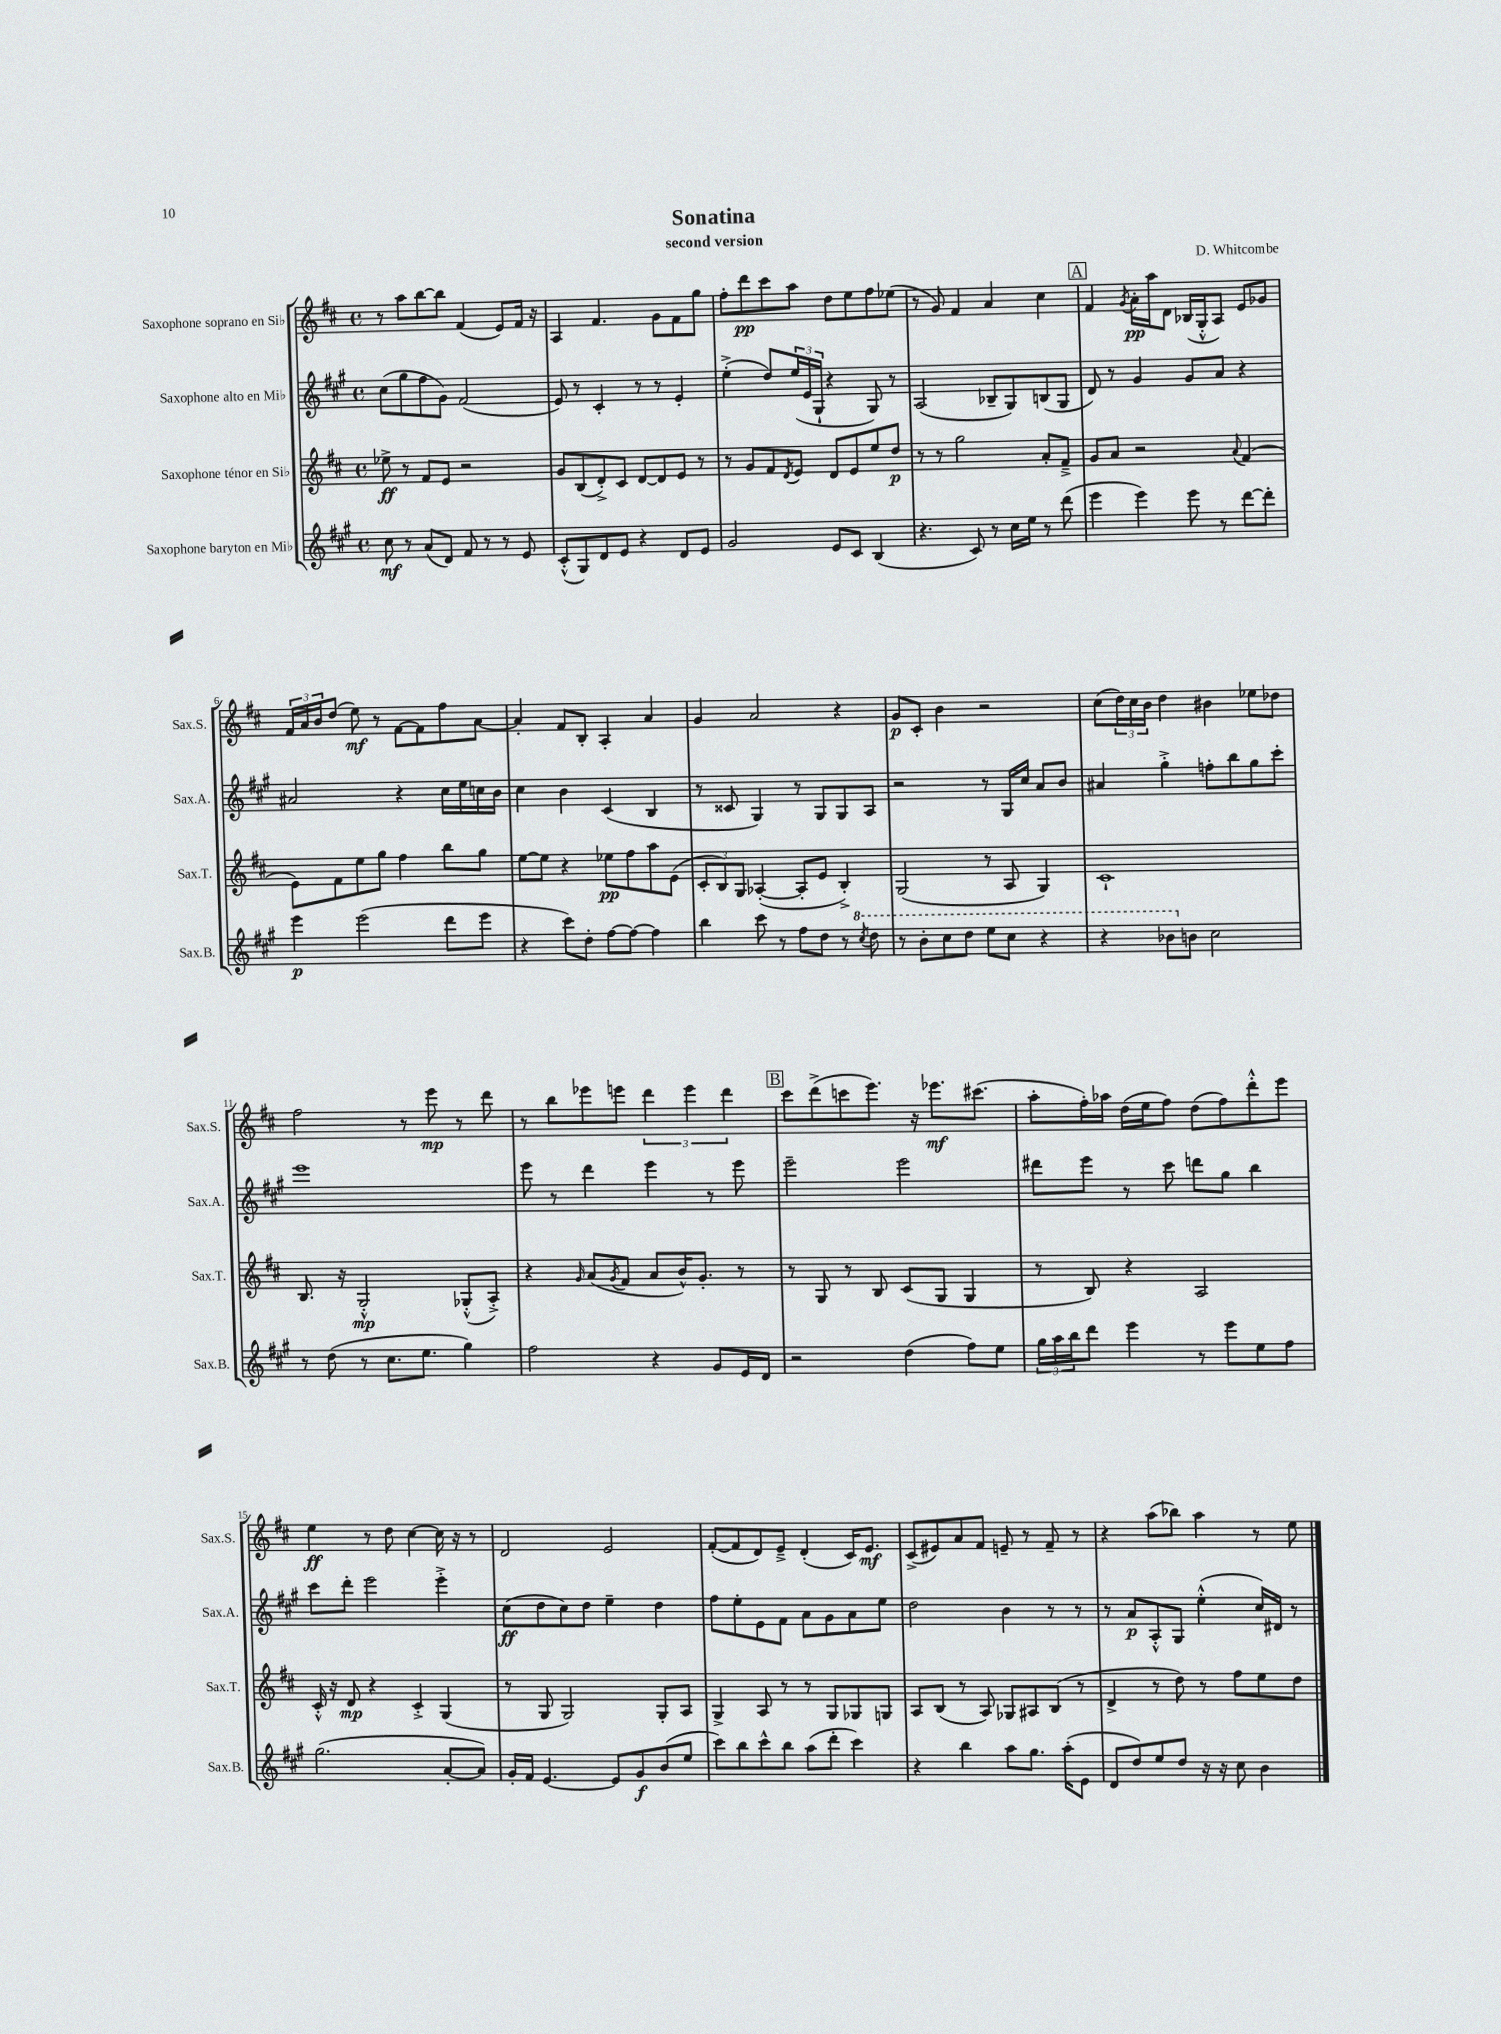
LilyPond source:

\header { title = "Sonatina" composer = "D. Whitcombe" subtitle = "second version" }
<<
\new StaffGroup <<
\new Staff = "s0" \with { instrumentName = "Saxophone soprano en Sib" shortInstrumentName = "Sax.S." } {
    \clef treble \key d \major \defaultTimeSignature \time 4/4
    r8 a''8 b''8~ b''8 fis'4( e'8) fis'16 r16 |
    a4 fis'4. g'8 fis'8 g''8 |
    fis''8-. d'''8\pp cis'''8 a''8 d''8 e''8 fis''8 ees''8( |
    r8 g'8) fis'4 a'4 cis''4 |
    \mark \markup { \box "A" } fis'4 \acciaccatura { g'8 } a'16-.\pp a''16 d'8 bes16( g16-.-^ a8) e'8 ges'8 |
    \tuplet 3/2 { fis'16 a'16 b'16 } d''8( e''8\mf) r8 fis'8~ fis'8 fis''8 a'8~ |
    a'4-. fis'8 b8-. a4-. a'4 |
    g'4 a'2 r4 |
    g'8\p cis'8-. b'4 r2 |
    cis''8( \tuplet 3/2 { d''16) cis''16 b'16 } d''4 bis'4 ees''8 des''8 |
    fis''2 r8 e'''8\mp r8 d'''8 |
    r8 b''8 ees'''8 e'''8 \tuplet 3/2 { d'''4 e'''4 d'''4 } |
    \mark \markup { \box "B" } cis'''8 d'''8->( c'''8 e'''8.) r16 ees'''8.\mf cis'''8.( |
    a''8-. fis''16-.) aes''16 d''16( e''16 fis''8) d''8( fis''8) d'''8-.-^ e'''8 |
    e''4\ff r8 d''8 cis''4~ cis''16 r16 r8 |
    d'2 e'2 |
    fis'8~-.( fis'8 d'8) e'8---> d'4-.( cis'16) e'8.\mf |
    cis'8->( eis'8) a'8 fis'8 e'8-- r8 fis'8-- r8 |
    r4 a''8( bes''8) a''4 r8 e''8 \bar "|." |
}
\new Staff = "s1" \with { instrumentName = "Saxophone alto en Mib" shortInstrumentName = "Sax.A." } {
    \clef treble \key a \major \defaultTimeSignature \time 4/4
    cis''8( gis''8 fis''8 gis'8) fis'2( |
    e'8) r8 cis'4-. r8 r8 e'4-. |
    e''4-.->( d''8) \tuplet 3/2 { e''16( e'16 gis16-! } r4 gis8) r8 |
    a2( bes8-- gis8) b8( gis8 |
    \mark \markup { \box "A" } d'8) r8 gis'4 gis'8 a'8 r4 |
    ais'2 r4 cis''16 e''16 c''16 b'16 |
    cis''4 b'4 cis'4( b4 |
    r8 cisis'8 gis4) r8 gis8 gis8 a8 |
    r2 r8 gis16 cis''16 a'8 b'8 |
    ais'4 gis''4-.-> f''8-. b''8 gis''8 cis'''8-. |
    e'''1 |
    e'''8 r8 d'''4 e'''4 r8 e'''8 |
    \mark \markup { \box "B" } e'''2-- e'''2 |
    dis'''8 e'''8 r8 cis'''8 d'''8 gis''8 b''4 |
    cis'''8 d'''8-. e'''2 e'''4-.-> |
    cis''8\ff( d''8 cis''8) d''8 e''4-- d''4 |
    fis''8 e''8-. e'8 fis'8 a'8 gis'8 a'8 e''8 |
    d''2 b'4 r8 r8 |
    r8 a'8\p a8-.-^ gis8 e''4-.-^( cis''16) dis'16 r8 \bar "|." |
}
\new Staff = "s2" \with { instrumentName = "Saxophone ténor en Sib" shortInstrumentName = "Sax.T." } {
    \clef treble \key d \major \defaultTimeSignature \time 4/4
    ees''8->\ff r8 fis'8 e'8 r2 |
    g'8 b8( d'8-.->) cis'8 d'8~ d'8 e'8 r8 |
    r8 g'8 fis'8 \acciaccatura { d'8 } e'8 d'8 e'8 e''8 d''8\p |
    r8 r8 g''2 a'8-. fis'8---> |
    \mark \markup { \box "A" } g'8 a'8 r2 \appoggiatura { a'8 } fis'4( |
    e'8) fis'8 e''8 g''8 fis''4 b''8 g''8 |
    e''8~ e''8 r4 ees''8\pp fis''8 a''8 e'8( |
    \tuplet 3/2 { cis'8-. b8) g8 } aes4~-.( aes8-. e'8 b4-.->) |
    g2( r8 a8 g4) |
    cis'1-! |
    b8. r16 g2-.-^\mp ges8-.-^( a8-.->) |
    r4 \grace { g'16 } a'8( \acciaccatura { g'8 } fis'8 a'8 b'16-^) g'8.-. r8 |
    \mark \markup { \box "B" } r8 g8 r8 b8 cis'8( g8 g4 |
    r8 b8) r4 a2 |
    cis'16-.-^ r16 d'8\mp r4 cis'4-.-> g4( |
    r8 g8 g2) g8-. a8 |
    g4-> a8 r8 r8 g8 ges8 g8 |
    a8 b8( r8 a8) ges8 ais8 b8( r8 |
    d'4-> r8 d''8) r8 fis''8 e''8 d''8 \bar "|." |
}
\new Staff = "s3" \with { instrumentName = "Saxophone baryton en Mib" shortInstrumentName = "Sax.B." } {
    \clef treble \key a \major \defaultTimeSignature \time 4/4
    cis''8\mf r8 a'8( d'8) fis'8 r8 r8 e'8 |
    cis'8-.-^( gis8) d'8 e'8 r4 d'8 e'8 |
    gis'2 e'8 cis'8 b4( |
    r4. cis'8) r8 cis''16 e''16 r8 d'''8( |
    \mark \markup { \box "A" } e'''4 e'''4) e'''8 r8 d'''8~ d'''8-. |
    e'''4\p e'''2( d'''8 e'''8 |
    r4 cis'''8) d''8-. fis''8~ fis''8~ fis''4 |
    b''4 cis'''8 r8 fis''8 d''8 r8 \ottava #1 \acciaccatura { cis'''8 } d'''8 |
    r8 b''8-. cis'''8 d'''8 e'''8 cis'''8 r4 |
    r4 bes''8 \ottava #0 b'!8 cis''2 |
    r8 d''8( r8 cis''8. e''8. gis''4) |
    fis''2 r4 gis'8 e'16 d'16 |
    \mark \markup { \box "B" } r2 d''4( fis''8) e''8 |
    \tuplet 3/2 { gis''16 a''16 b''16 } d'''8 e'''4 r8 e'''8 e''8 fis''8 |
    gis''2.( a'8~-. a'8) |
    gis'16-. fis'16 e'4.~ e'8 gis'8\f b'8( e''8 |
    cis'''8) b''8 cis'''8-^ b''8 a''8( d'''8-. cis'''4) |
    r4 b''4 a''8 gis''8. a''16-.( e'8 |
    d'8 d''8) e''8 d''8 r16 r16 cis''8 b'4 \bar "|." |
}
>>
>>
